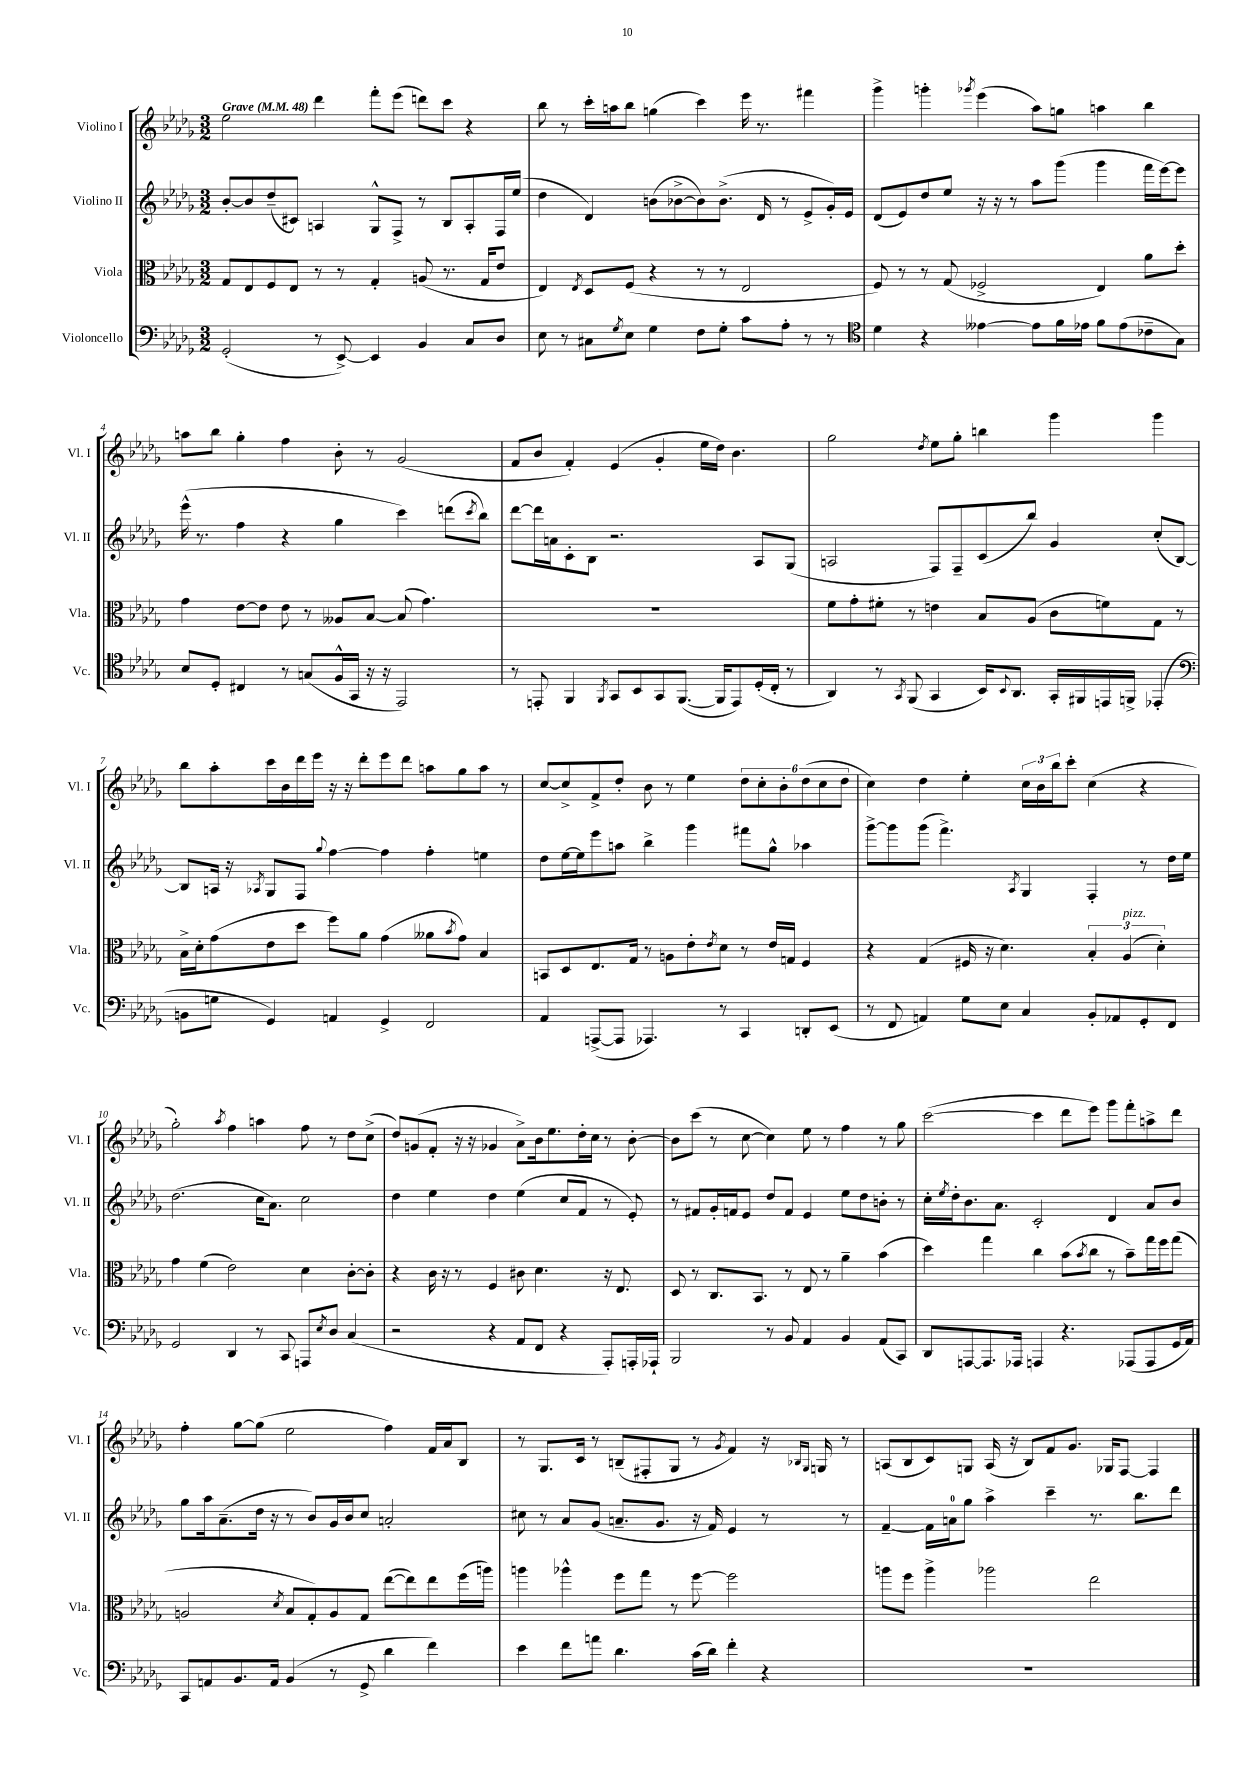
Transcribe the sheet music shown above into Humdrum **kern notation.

**kern	**kern	**kern	**kern
*staff4	*staff3	*staff2	*staff1
*clefF4	*clefC3	*clefG2	*clefG2
*k[b-e-a-d-g-]	*k[b-e-a-d-g-]	*k[b-e-a-d-g-]	*k[b-e-a-d-g-]
*M3/2	*M3/2	*M3/2	*M3/2
*MM48	*MM48	*MM48	*MM48
(2GG-'	8G-	[8b-'	2ee-
.	8E-	8b-]	.
.	8F	(8dd-~	.
.	8E-	8c#)	.
8r	8r	4A	4ddd-
[8EE-^)	8r	.	.
4EE-]	4G-'	8G-^^	8fff'
.	.	8F^	(8eee-
4BB-	(8A	8r	8ddd)
.	8.r	8B-	8ccc
8C	.	8A'	4r
.	16G-	.	.
8D-	8e-	16F	.
.	.	(16ee-	.
=	=	=	=
8E-	4E-)	4dd-	8bb-
8r	.	.	8r
.	8qE-	.	.
8C#	8D-	4d-)	16ccc'
.	.	.	16aa
8qG-	.	.	.
8E-	(8F	.	8bb-
4G-	4r	(8b	(4gg
.	.	[8b-^	.
8F	8r	8b-])	4ccc)
8G-'	8r	(8.b-^	.
8c	2E-	.	16eee-
.	.	16d-	8.r
8A-'	.	8r	.
8r	.	8e-^	4fff#
8r	.	16g-')	.
.	.	16e-	.
=	=	=	=
*clefC4	*	*	*
4d-	8F)	(8d-	4ggg-^
.	8r	8e-)	.
4r	8r	8dd-	4ggg'
.	(8G-	8ee-	.
.	.	.	8qggg-
[4e--	2F-^	16r	(4eee-
.	.	16r	.
.	.	8r	.
8e--]	.	8aa-	8aa-)
16f	.	(8ggg-	8gg
16e-	.	.	.
8f	4E-)	4ggg-	4aa
(8e-	.	.	.
8c-~	8a-	16fff	4bb-
.	.	[16eee-)	.
8G-)	8dd-'	8eee-]	.
=	=	=	=
8B-	4g-	(16eee-^^	8aa
.	.	8.r	.
8D-'	.	.	8bb-
4C#	[8e-	4ff	4gg-'
.	8e-]	.	.
8r	8e-	4r	4ff
(8G	8r	.	.
16F^^	8A--	4gg-	8b-'
16GG-	.	.	.
16r	[8B-	.	8r
16r	.	.	.
2EE-)	(8B-]	4ccc)	(2g-
.	4.g-)	.	.
.	.	(8ddd	.
.	.	8qccc	.
.	.	8bb-)	.
=	=	=	=
8r	1.r	[8ddd-	8f
8EE'	.	16ddd-]	8b-
.	.	16a	.
4FF	.	8c'	4f')
.	.	8B-	.
8qFF	.	.	.
8GG-	.	2.r	(4e-
8BB-	.	.	.
8GG-	.	.	4g-'
([8.FF	.	.	.
.	.	.	16ee-
16FF]	.	.	16dd-)
8EE)	.	.	4.b-
(16D-'	.	8A-	.
16C'	.	.	.
8r	.	(8G-	.
=	=	=	=
4AA-)	8f	2A	2gg-
.	8g-'	.	.
8r	8f#'	.	.
8qGG-	.	.	.
(8FF	8r	.	.
.	.	.	8qdd-
4GG-	4e	8F)	8ee-
.	.	8F~	8gg-'
16BB-)	8B-	(8c	4bb
8qqBB-	.	.	.
8.AA-	.	.	.
.	(8A-	8bb-)	.
16GG-'	8c	4g-	4ggg-
16FF#	.	.	.
16EE	8f)	.	.
16FF^	.	.	.
(4EE-'	8G-	(8cc'	4ggg-
.	8r	[8B-)	.
=	=	=	=
*clefF4	*	*	*
8BB	16B-^	8B-]	8bb-
.	16d-'	.	.
8G	(8g-	16A	8aa-'
.	.	16r	.
.	.	8qA-	.
4GG-)	8e-	8G-	16ccc
.	.	.	16b-
.	8dd-	8F	16ddd-
.	.	.	16eee-
.	.	8qqgg-	.
4AA	8ff)	[4ff	16r
.	.	.	16r
.	8a-	.	8ddd-'
4GG-^	(4g-	4ff]	8eee-
.	.	.	8ddd-
2FF	8a--	4ff'	8aa
.	8qb-	.	.
.	8g-)	.	8gg-
.	4B-	4ee	8aa
.	.	.	8r
=	=	=	=
4AA-	8BB	8dd-	[8cc
.	8D-	[16ee-	8cc^]
.	.	16ee-]	.
([8AAA^	8.E-	8eee-	8f^
8AAA]	.	8aa	8dd-'
.	16G-	.	.
4.AAA-)	8r	4bb-^	8b-
.	8A	.	8r
.	8e-'	4ggg-	4ee-
.	8qe-	.	.
8r	8d-	.	.
4CC	8r	8fff#	12dd-
.	.	.	12cc'
.	16e-	8gg-^^	.
.	.	.	12b-'
.	16G	.	.
8DD'	4F	4aa-	(12dd-
.	.	.	12cc
(8EE-	.	.	.
.	.	.	12dd-
=	=	=	=
8r	4r	[8ggg-^	4cc)
8FF	.	8ggg-]	.
4AA)	(4G-	(8ggg-	4dd-
.	.	4.fff^)	.
8G-	16F#	.	4ee-'
.	16r	.	.
8E-	4.d-)	.	.
.	.	8qA-	.
4C	.	4G-	24cc
.	.	.	24b-
.	.	.	24bb-
.	.	.	8ccc'
8BB-'	6B-'	4F'	(4cc
8AA-	.	.	.
.	(6A-	.	.
8GG-'	.	8r	4r
.	6d-')	.	.
8FF	.	16dd-	.
.	.	16ee-	.
=	=	=	=
2GG-	4g-	(2.dd-	2gg-')
.	(4f	.	.
.	.	.	8qaa-
4DD-	2e-)	.	4ff
8r	.	16cc	4aa
.	.	8.a-)	.
8CC	.	.	.
8AAA	4d-	2cc	8ff
8qE-	.	.	.
8D-	.	.	8r
(4C	[8c'	.	8dd-
.	8c']	.	(8cc^
=	=	=	=
2r	4r	4dd-	8dd-)
.	.	.	(8g
.	16c	4ee-	8f'
.	16r	.	.
.	8r	.	16r
.	.	.	16r
4r	4F	4dd-	4g-
8AA-	8c#	(4ee-	8a-^)
8FF	4.d-	.	16b-
.	.	.	8.ee-
4r	.	8cc	.
.	.	8f	16dd-'
.	.	.	16cc
8AAA-')	16r	8r	8r
.	8.E-	.	.
16AAA'	.	8e-')	[8b-'
16AAA-`	.	.	.
=	=	=	=
2BBB-	8D-	8r	8b-]
.	8r	8f#	(8ccc
.	8.C	16g-'	8r
.	.	16f	.
.	.	8e-	[8cc
.	8.BB-	.	.
8r	.	8dd-	4cc])
8BB-	8r	8f	.
4AA-	8E-	4e-	8ee-
.	8r	.	8r
4BB-	4a-~	8ee-	4ff
.	.	8dd-	.
(8AA-	(4b-	8b'	8r
8CC)	.	8r	8gg-
=	=	=	=
8DD-	4dd-)	16cc'	([2ccc
.	.	8qee-	.
.	.	16dd-'	.
[8AAA	.	8.b-	.
8.AAA]	4gg-	.	.
.	.	8.a-	.
16AAA-	.	.	.
4AAA	4cc	2c'	4ccc]
4.r	(8b-	.	8ddd-
.	8qb-	.	.
.	8cc	.	8eee-)
.	8r	4d-	8ggg-
(8AAA-	8b-~)	.	8fff'
8AAA-	16gg-	8a-	8aa^
.	16ff	.	.
16GG-	(8gg-	8b-	8ddd-
16AA-)	.	.	.
=	=	=	=
8CC	2A	8gg-	4ff'
8AA	.	16aa-	.
.	.	(8.a-~	.
8.BB-	.	.	[8gg-
.	.	16dd-	(8gg-]
16AA	.	16r	.
.	8qd-	.	.
(4BB-	8B-	8r	2ee-
.	8G-')	8b-)	.
8r	8A	16g-	.
.	.	16b-	.
8GG-^	8G-	8cc	.
4d-	([8ee-	2a'	4ff)
.	8ee-])	.	.
4f)	8ee-	.	16f
.	.	.	16a-
.	(16ff	.	8B-
.	16aa)	.	.
=	=	=	=
4e-	4aa	8cc#	8r
.	.	8r	8.G-
8f	4aa-^^	8a-	.
.	.	.	16c
8a	.	(8g-	8r
4.d-	8ff	8.a~	(8B~
.	8gg-	.	8F#'
.	.	8.g-	.
.	8r	.	8G-
(16c	[8ff	16r	8r
16d-)	.	16f)	.
.	.	.	8qg-
4f'	2ff]	4e-	4f)
4r	.	8r	16r
.	.	.	16qqB-
.	.	.	16qqG-
.	.	.	16G
.	.	8r	8r
=	=	=	=
1.r	8aa	[4f~	(8A
.	8ff	.	8B-
.	4aa^	16f]	8c)
.	.	16a	.
.	.	8gg-	8G
.	2aa-	4aa-^	(16A
.	.	.	16r
.	.	.	8B-)
.	.	4ccc~	8f
.	.	.	8.g-
.	2ee-	8.r	.
.	.	.	16G-
.	.	.	[8F
.	.	8.bb-	.
.	.	.	4F]
.	.	8ddd-	.
==	==	==	==
*-	*-	*-	*-
